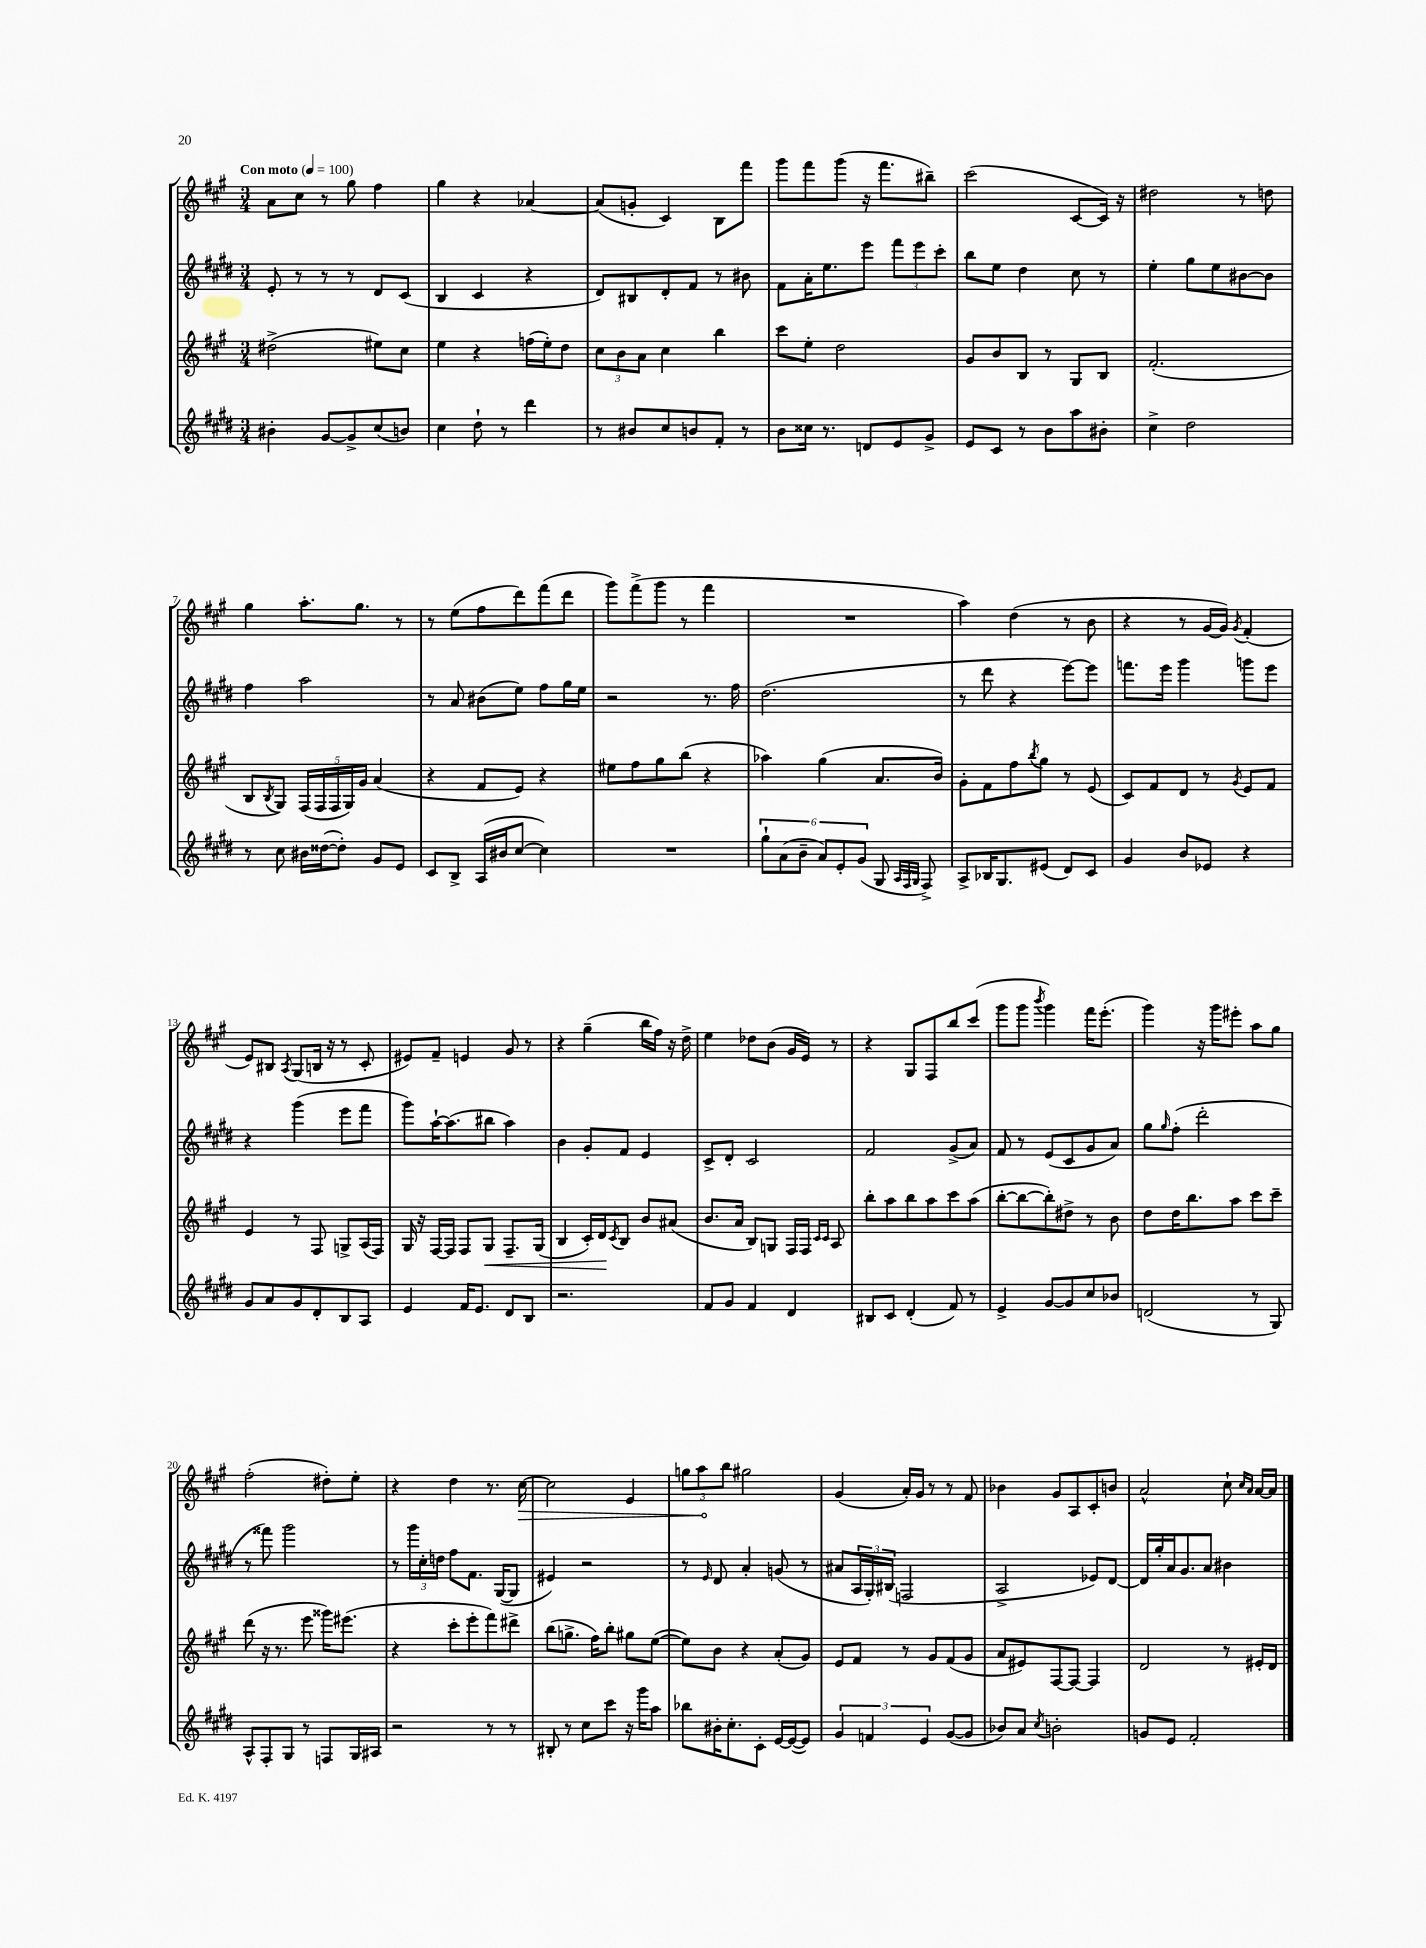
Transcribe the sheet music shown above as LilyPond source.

<<
\new StaffGroup <<
\new Staff = "s0" {
    \clef treble \key a \major \numericTimeSignature \time 3/4 \tempo "Con moto" 4 = 100
    a'8 cis''8 r8 gis''8 fis''4 |
    gis''4 r4 aes'4~ |
    aes'8( g'8-. cis'4) b8 fis'''8 |
    gis'''8 fis'''8 gis'''8( r16 fis'''8. bis''8--) |
    cis'''2( cis'8~ cis'16) r16 |
    dis''2 r8 d''8 |
    gis''4 a''8.-. gis''8. r8 |
    r8 e''8( fis''8 d'''8) fis'''8( d'''8 |
    gis'''8) fis'''8->( gis'''8 r8 fis'''4 |
    R2. |
    a''4) d''4( r8 b'8 |
    r4 r8 gis'16~ gis'16) \acciaccatura { gis'8 } fis'4-.( |
    e'8) bis8 \acciaccatura { a8 } gis8( b16 r16 r8 cis'8-. |
    eis'8) fis'8-- e'4 gis'8 r8 |
    r4 gis''4--( b''16 fis''16) r16 d''16-> |
    e''4 des''8 b'8( gis'16 e'16) r8 |
    r4 gis8 fis8 b''8 cis'''8( |
    gis'''8 gis'''8 \acciaccatura { b'''8 } gis'''4) fis'''16 e'''8.-.( |
    gis'''4) r16 gis'''16 eis'''8-. a''8 gis''8 |
    fis''2-.( dis''8-.) e''8-. |
    r4 d''4 r8. \once \override Hairpin.circled-tip = ##t cis''16~\> |
    cis''2 e'4 |
    \tuplet 3/2 { g''8 a''8\! b''8 } gis''2 |
    gis'4( a'16-.) gis'16 r8 r8 fis'8 |
    bes'4 gis'8 a8 cis'8-. b'8 |
    a'2-^ cis''8-! \grace { cis''16 a'16 } a'16~ a'16 \bar "|." |
}
\new Staff = "s1" {
    \clef treble \key e \major \numericTimeSignature \time 3/4
    e'8-. r8 r8 r8 dis'8 cis'8( |
    b4 cis'4 r4 |
    dis'8) bis8 dis'8-. fis'8 r8 bis'8 |
    fis'8 a'16-. e''8. e'''8 \tuplet 3/2 { fis'''8 e'''8 cis'''8-. } |
    b''8 e''8 dis''4 cis''8 r8 |
    e''4-. gis''8 e''8 bis'8~ bis'8 |
    fis''4 a''2 |
    r8 a'8 bis'8( e''8) fis''8 gis''16 e''16 |
    r2 r8. fis''16 |
    dis''2.( |
    r8 dis'''8 r4 e'''8~) e'''8 |
    f'''8. e'''16 gis'''4 g'''8 e'''8 |
    r4 gis'''4( e'''8 fis'''8 |
    gis'''8) a''16~-! a''8.( bis''8 a''4) |
    b'4 gis'8-. fis'8 e'4 |
    cis'8-> dis'8-. cis'2 |
    fis'2 gis'8->( a'8) |
    fis'8 r8 e'8( cis'8 gis'8 a'8) |
    gis''8 \grace { gis''16 } fis''8-.( dis'''2-. |
    r8 fisis'''8) gis'''2 |
    r8 \tuplet 3/2 { gis'''16 cis''16-. d''16 } fis''8 fis'8. gis16~( gis8 |
    eis'4) r2 |
    r8 \grace { e'16 } dis'8 a'4-. g'8( r8 |
    ais'8 \tuplet 3/2 { a16 gis16-.) bis16( } f2 |
    a2-> ees'8) dis'8~ |
    dis'16 gis''16-. a'16 gis'8. a'8 bis'4 \bar "|." |
}
\new Staff = "s2" {
    \clef treble \key a \major \numericTimeSignature \time 3/4
    dis''2->( eis''8) cis''8 |
    e''4 r4 f''16( e''16-.) d''8 |
    \tuplet 3/2 { cis''8 b'8 a'8 } cis''4 b''4 |
    cis'''8 e''8-. d''2 |
    gis'8 b'8 b8 r8 gis8 b8 |
    fis'2.-.( |
    b8 \acciaccatura { b8 } gis8) \tuplet 5/4 { fis16( fis16 fis16 gis16) gis'16 } a'4( |
    r4 fis'8 e'8) r4 |
    eis''8 fis''8 gis''8 b''8( r4 |
    aes''4) gis''4( a'8. b'16) |
    gis'8-. fis'8 fis''8 \acciaccatura { b''8 } gis''8 r8 e'8( |
    cis'8) fis'8 d'8 r8 \acciaccatura { gis'8 } e'8 fis'8 |
    e'4 r8 fis8 g8-> a16( fis16) |
    gis16 r16 fis16~ fis16 fis8 gis8\< fis8.-- gis16( |
    b4 cis'16-.) d'16\! \acciaccatura { cis'8 } b8 b'8 ais'8( |
    b'8. a'16 b8) g8 fis16 fis16 \grace { cis'16 cis'16 } a8 |
    b''8-. a''8 b''8 a''8 cis'''8 a''8( |
    b''8~-. b''8~ b''8-.) dis''8-> r8 b'8 |
    d''8 d''16 b''8. a''8 cis'''8 cis'''8-- |
    d'''8( r16 r8. e'''8 gisis'''16) eis'''8.( |
    r4 cis'''8-. e'''8-. fis'''8) dis'''8-> |
    b''8( g''8.-> fis''16) b''8-. gis''8 e''8~( |
    e''8) b'8 r4 a'8-.( gis'8) |
    e'8 fis'8 r8 gis'8 fis'8( gis'8 |
    a'8 eis'8) fis8~ fis8~ fis4 |
    d'2 r8 eis'16-. d'16 \bar "|." |
}
\new Staff = "s3" {
    \clef treble \key e \major \numericTimeSignature \time 3/4
    bis'4-. gis'8~ gis'8-> cis''8( b'8) |
    cis''4 dis''8-! r8 dis'''4 |
    r8 bis'8 cis''8 b'8 fis'8-. r8 |
    b'8 cisis''16 r8. d'8 e'8 gis'8-> |
    e'8 cis'8 r8 b'8 a''8 bis'8-. |
    cis''4-> dis''2 |
    r8 cis''8 bis'16 disis''16~( disis''8-.) gis'8 e'8 |
    cis'8 b8-> a16( bis'16 cis''8~ cis''4) |
    R2. |
    \tuplet 6/4 { gis''8-! a'8( b'8-- a'8) e'8-. gis'8( } gis8 \grace { a32 fis32 gis32 } fis8->) |
    a8-> bes16 gis8. eis'8( dis'8) cis'8 |
    gis'4 b'8 ees'8 r4 |
    gis'8 a'8 gis'8 dis'8-. b8 a8 |
    e'4 fis'16 e'8. dis'8 b8 |
    r2. |
    fis'8 gis'8 fis'4 dis'4 |
    bis8 cis'8 dis'4-.( fis'8) r8 |
    e'4-> gis'8~ gis'8 cis''8 bes'8 |
    d'2( r8 gis8) |
    a8-^ fis8-. gis8 r8 f8 gis16 ais16 |
    r2 r8 r8 |
    bis8-. r8 cis''8 cis'''8 r16 gis'''16 a''8 |
    bes''8 bis'16-. cis''8.-. cis'8-. e'16~ e'16~( e'8) |
    \tuplet 3/2 { gis'4 f'4 e'4 } gis'8~( gis'8 |
    bes'8) a'8 \acciaccatura { cis''8 } b'2-. |
    g'8 e'8 fis'2-. \bar "|." |
}
>>
>>
